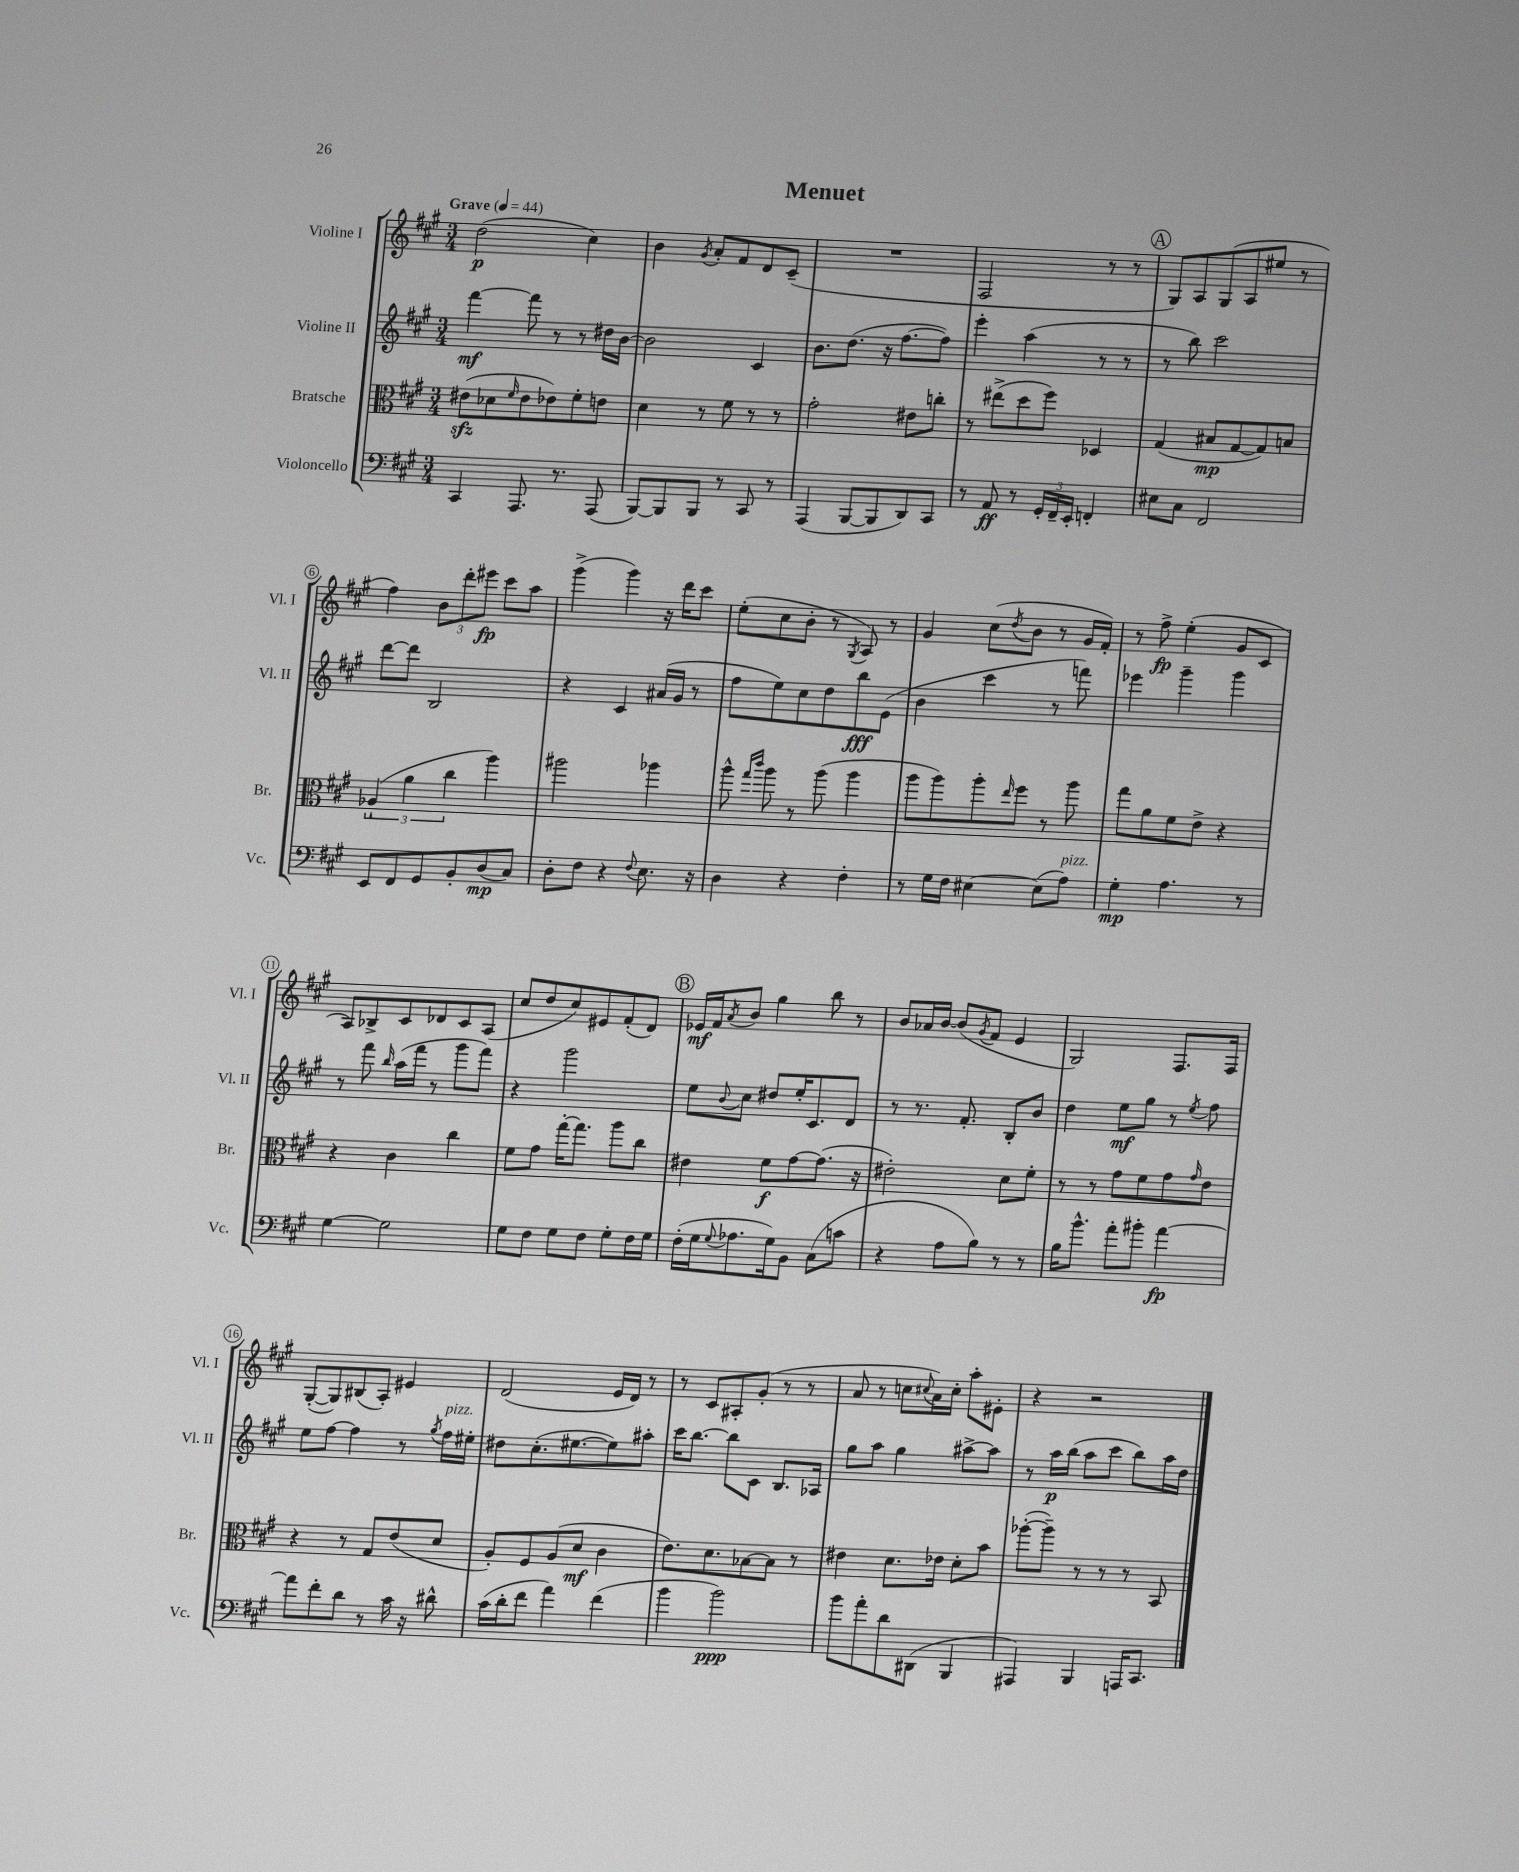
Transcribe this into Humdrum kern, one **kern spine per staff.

**kern	**dynam	**kern	**dynam	**kern	**dynam	**kern	**dynam
*part4	*part4	*part3	*part3	*part2	*part2	*part1	*part1
*staff4	*staff4	*staff3	*staff3	*staff2	*staff2	*staff1	*staff1
*I"Violoncello	*	*I"Bratsche	*	*I"Violine II	*	*I"Violine I	*
*I'Vc.	*	*I'Br.	*	*I'Vl. II	*	*I'Vl. I	*
*clefF4	*	*clefC3	*	*clefG2	*	*clefG2	*
*k[f#c#g#]	*	*k[f#c#g#]	*	*k[f#c#g#]	*	*k[f#c#g#]	*
*M3/4	*	*M3/4	*	*M3/4	*	*M3/4	*
*MM44	*	*MM44	*	*MM44	*	*MM44	*
=1	=1	=1	=1	=1	=1	=1	=1
!	!	!	!	!	!	!LO:TX:a:B:t=Grave	!
4CC#/	.	(8e#Xzz\L	.	[4fff#\	mf	(2dd\	p
.	.	8d-X\	.	.	.	.	.
.	.	16qqf#/	.	.	.	.	.
8.AAA/	.	8e#\	.	8fff#\]	.	.	.
.	.	8e-X\)	.	8r	.	.	.
8.r	.	.	.	.	.	.	.
.	.	8f#'\	.	8r	.	4cc#\)	.
(8AAA/	.	8en\J	.	16dd#X\LL	.	.	.
.	.	.	.	[16b\JJ	.	.	.
=2	=2	=2	=2	=2	=2	=2	=2
[8BBB/L)	.	4d\	.	2b\]	.	4b\	.
8BBB/]	.	.	.	.	.	.	.
.	.	.	.	.	.	8qg#/	.
8BBB/J	.	8r	.	.	.	8a'/L	.
8r	.	8f#\	.	.	.	8f#/	.
8CC#/	.	8r	.	4c#/	.	8d/	.
8r	.	8r	.	.	.	(8c#~/J	.
=3	=3	=3	=3	=3	=3	=3	=3
(4AAA/	.	2g#'\	.	8.b\L	.	2.r	.
.	.	.	.	(8.dd\J	.	.	.
[8BBB/L	.	.	.	.	.	.	.
8BBB/]	.	.	.	16r	.	.	.
.	.	.	.	[8.ff#\L	.	.	.
8DD/)	.	8e#X\L	.	.	.	.	.
8CC#/J	.	8ccn'\J	.	8ff#\J])	.	.	.
=4	=4	=4	=4	=4	=4	=4	=4
8r	.	8r	.	4eee'\	.	2F#/	.
8AA/	ff	(8ee#X^\L	.	.	.	.	.
8r	.	8dd\	.	(4aa\	.	.	.
24GG#'/LL	.	8ff#\J)	.	.	.	.	.
24FF#~/	.	.	.	.	.	.	.
24EE'/JJ	.	.	.	.	.	.	.
4FFn'/	.	4D-X/	.	8r	.	8r	.
.	.	.	.	8r	.	8r	.
!!LO:REH:place=s1:t=A
=5	=5	=5	=5	=5	=5	=5	=5
8E#X\L	.	(4G#/	.	8r	.	8G#/L)	.
8C#\J	.	.	.	8bb\)	.	8A/	.
2FF#/	.	8B#X/L	mp	2ccc#\	.	(8G#/	.
.	.	[8G#/	.	.	.	8A/	.
.	.	8G#/])	.	.	.	8ee#X/J	.
.	.	8Bn/J	.	.	.	8r	.
!!LO:LB:g=z
=6	=6	=6	=6	=6	=6	=6	=6
8EE/L	.	(6A-X`/	.	[8ddd\L	.	4ff#\)	.
8FF#/	.	.	.	8ddd\J]	.	.	.
.	.	6a\	.	.	.	.	.
8GG#/	.	.	.	2B/	.	12b\L	.
.	.	6cc#\	.	.	.	12ddd'\	.
8BB'/	.	.	.	.	.	.	.
.	.	.	.	.	.	12eee#X\J	fp
(8D/	mp	4aa\)	.	.	.	8ccc#\L	.
8C#/J)	.	.	.	.	.	8aa\J	.
=7	=7	=7	=7	=7	=7	=7	=7
8D'\L	.	2aa#X\	.	4r	.	(4ggg#^\	.
8F#\J	.	.	.	.	.	.	.
4r	.	.	.	4c#/	.	4ggg#\)	.
8qqF#/	.	.	.	.	.	.	.
8.E\	.	4aa-X\	.	(16a#X/LL	.	16r	.
.	.	.	.	16g#/JJ	.	16ddd\KL	.
.	.	.	.	8r	.	8ccc#\J	.
16r	.	.	.	.	.	.	.
=8	=8	=8	=8	=8	=8	=8	=8
4D\	.	8aa^^\	.	8ff#\L	.	(8ee'\L	.
.	.	16qqgg#/LL	.	.	.	.	.
.	.	16qqccc#/JJ	.	.	.	.	.
.	.	8aa\	.	8ee\)	.	8cc#\	.
4r	.	8r	.	8cc#\	.	8b'\J	.
.	.	(8aa\	.	8dd\	.	8r	.
.	.	.	.	.	.	8qG#/	.
4F#'\	.	4aa\	.	8bb\	fff	8A/)	.
.	.	.	.	(8e\J	.	8r	.
=9	=9	=9	=9	=9	=9	=9	=9
8r	.	8aa\L	.	4b\	.	4g#/	.
16G#\LL	.	8aa\)	.	.	.	.	.
16F#\JJ	.	.	.	.	.	.	.
[4E#X\	.	8aa'\	.	4ccc#\	.	(8cc#\L	.
.	.	16qqee/	.	.	.	8qdd/	.
.	.	8ff#\J	.	.	.	8b\J	.
(8E#\L]	.	8r	.	8r	.	8r	.
!LO:TX:a:i:t=pizz.	!	!	!	!	!	!	!
8A\J)	.	8aa\	.	8fffn\)	.	16g#/LL	.
.	.	.	.	.	.	16f#'/JJ)	.
=10	=10	=10	=10	=10	=10	=10	=10
4G#'\	mp	8gg#\L	.	4eee-X\	.	8r	.
.	.	8a\	.	.	.	8ff#^\	fp
4.A\	.	8f#\	.	4ggg#~\	.	(4ee'\	.
.	.	8e^\J	.	.	.	.	.
.	.	4r	.	4ggg#\	.	8g#/L	.
8r	.	.	.	.	.	8c#/J	.
!!LO:LB:g=z
=11	=11	=11	=11	=11	=11	=11	=11
[4G#\	.	4r	.	8r	.	8A/L)	.
.	.	.	.	8fff#\	.	8B-X^/	.
.	.	.	.	16qqbb/	.	.	.
2G#\]	.	4c#\	.	(16aa\LL	.	8c#/	.
.	.	.	.	16fff#\JJ	.	.	.
.	.	.	.	8r	.	8d-X/	.
.	.	4cc#\	.	8ggg#\L	.	8c#/	.
.	.	.	.	8fff#\J)	.	(8A/J	.
=12	=12	=12	=12	=12	=12	=12	=12
8G#\L	.	8f#\L	.	4r	.	8cc#/L	.
8F#\J	.	8g#\J	.	.	.	8dd/	.
8G#\L	.	[16gg#'\KL	.	2ggg#\	.	8cc#/)	.
.	.	8.gg#\J]	.	.	.	.	.
8F#\J	.	.	.	.	.	8e#X/	.
8G#'\L	.	8aa\L	.	.	.	(8f#'/	.
16F#\L	.	8cc#\J	.	.	.	8d/J)	.
16G#\JJ	.	.	.	.	.	.	.
!!LO:REH:place=s1:t=B
=13	=13	=13	=13	=13	=13	=13	=13
(16F#'\LL	.	4e#X\	.	8ee\L	.	16e-X/LL	mf
16G#\J	.	.	.	.	.	16f#/J	.
8qqG#/	.	.	.	8qqb/	.	8qa/	.
8.A-X\	.	.	.	8cc#\J	.	8b/J	.
.	.	8f#\L	f	8dd#X/L	.	4gg#\	.
16G#\k)	.	.	.	.	.	.	.
8BB\J	.	[8g#\	.	16ee'/K	.	.	.
.	.	.	.	8.c#/	.	.	.
(8C#\L	.	(8.g#\J]	.	.	.	8bb\	.
8cn\J	.	.	.	8d/J	.	8r	.
.	.	16r	.	.	.	.	.
=14	=14	=14	=14	=14	=14	=14	=14
4r	.	2e#X'\)	.	8r	.	8b/L	.
.	.	.	.	8.r	.	16a-X/L	.
.	.	.	.	.	.	[16b/JJ	.
8A\L	.	.	.	.	.	(8b/L]	.
.	.	.	.	8.f#'/	.	.	.
.	.	.	.	.	.	8qg#/	.
8B\J)	.	.	.	.	.	8f#/J	.
8r	.	8d\L	.	8B'/L	.	4e/	.
8r	.	8f#'\J	.	8b/J	.	.	.
=15	=15	=15	=15	=15	=15	=15	=15
16B\KL	.	8r	.	4dd\	.	2G#/)	.
8.b^^\J	.	.	.	.	.	.	.
.	.	8r	.	.	.	.	.
8a'\L	.	8g#\L	.	8ee\L	mf	.	.
8b#X'\J	.	8f#\	.	8gg#\J	.	.	.
[4a\	fp	8g#\	.	8r	.	8.F#/L	.
.	.	16qqg#/	.	8qee/	.	.	.
.	.	8e\J	.	8ff#\	.	.	.
.	.	.	.	.	.	16F#/Jk	.
!!LO:LB:g=z
=16	=16	=16	=16	=16	=16	=16	=16
8a\L]	.	4r	.	8ee\L	.	([8G#'/L	.
8f#'\	.	.	.	[8ff#\J	.	8G#/])	.
8d\J	.	8r	.	4ff#\]	.	(8B#X/	.
8r	.	8G#/L	.	.	.	8A'/J)	.
16c#\	.	(8e/	.	8r	.	4e#X/	.
16r	.	.	.	.	.	.	.
.	.	.	.	8qgg#/	.	.	.
!	!	!	!	!LO:TX:a:i:t=pizz.	!	!	!
8d#X^^\	.	8d/J	.	16ff#\LL	.	.	.
.	.	.	.	16ee#X'\JJ	.	.	.
=17	=17	=17	=17	=17	=17	=17	=17
(16c#\LL	.	8A'/L)	.	8dd#X\L	.	(2d/	.
16d'\J	.	.	.	.	.	.	.
8f#\J	.	8F#/	.	(8.cc#'\	.	.	.
4a\)	.	(8A/	.	.	.	.	.
.	.	.	.	[8.ee#X\	.	.	.
.	.	8d/J	mf	.	.	.	.
(4f#\	.	4c#\	.	8ee#\])	.	16e/LL	.
.	.	.	.	.	.	16d/JJ)	.
.	.	.	.	8aa#X'\J	.	8r	.
=18	=18	=18	=18	=18	=18	=18	=18
4b\	.	8.e\L)	.	16ccc#\KL	.	8r	.
.	.	.	.	[8.bb\J	.	.	.
.	.	.	.	.	.	8c#/L	.
.	.	8.d\	.	.	.	.	.
2b\)	ppp	.	.	8bb\L]	.	8A#X'/	.
.	.	[8B-X\	.	8c#\J	.	(8g#'/J	.
.	.	8B-\J]	.	8.B/L	.	8r	.
.	.	8r	.	.	.	8r	.
.	.	.	.	16A-X/Jk	.	.	.
=19	=19	=19	=19	=19	=19	=19	=19
8b\L	.	4e#X\	.	8gg#\L	.	8a/	.
8a'\	.	.	.	8aa\J	.	8r	.
8d\	.	8.d\L	.	4gg#\	.	8ccn\L	.
.	.	.	.	.	.	8qqcc#X/	.
(8DD#X\J	.	.	.	.	.	16a\L)	.
.	.	16e-X\Jk	.	.	.	16cc#'\JJ	.
4BBB/	.	8d'\L	.	[8aa#X^\L	.	8aa'\L	.
.	.	8b\J	.	8aa#\J]	.	8e#X'\J	.
=20	=20	=20	=20	=20	=20	=20	=20
4AAA#X/)	.	([8aa-X'\L	.	8r	.	4r	.
.	.	8aa-~\J])	.	16aa\LL	p	.	.
.	.	.	.	(16bb\JJ	.	.	.
4BBB/	.	8r	.	8aa\L	.	2r	.
.	.	8r	.	8ccc#\J	.	.	.
16AAAn/KL	.	8r	.	8bb\L)	.	.	.
8.CC#/J	.	.	.	.	.	.	.
.	.	8BB/	.	16aa\L	.	.	.
.	.	.	.	16dd\JJ	.	.	.
==	==	==	==	==	==	==	==
*-	*-	*-	*-	*-	*-	*-	*-
